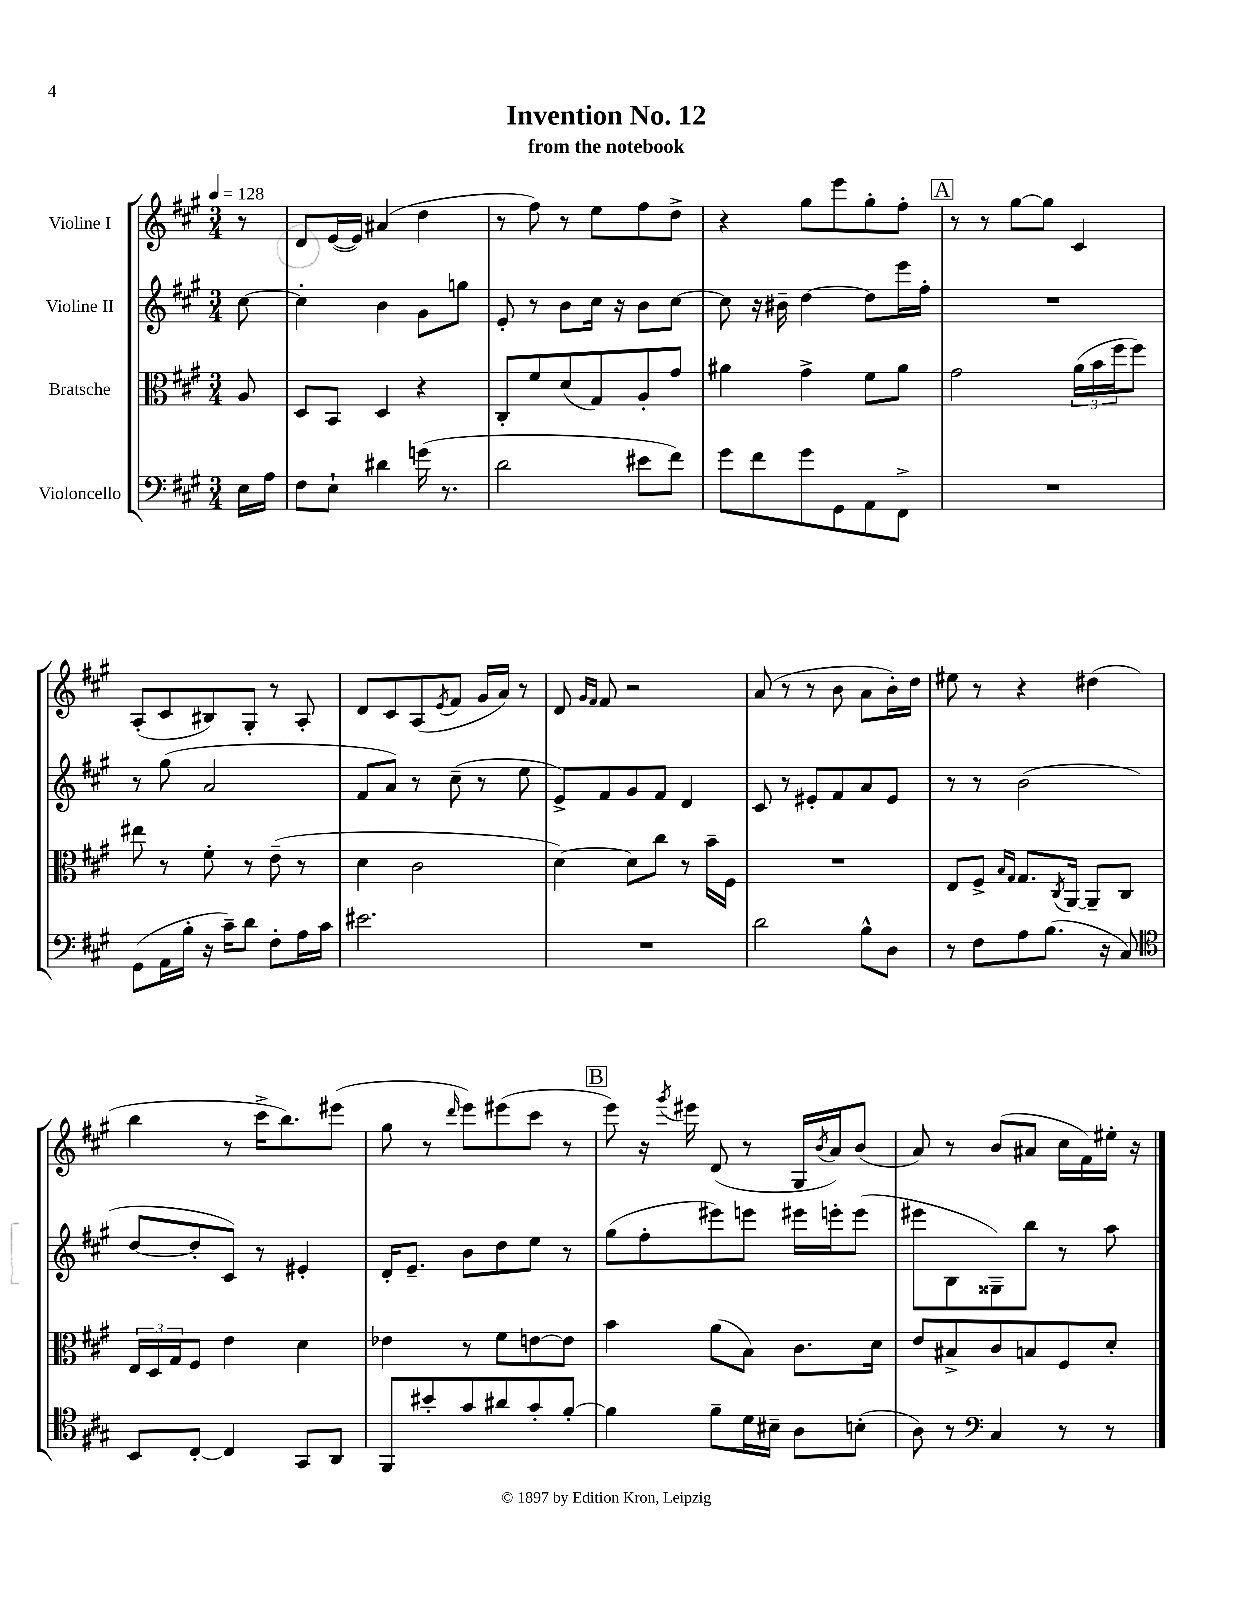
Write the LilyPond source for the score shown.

\header { title = "Invention No. 12" subtitle = "from the notebook" }
<<
\new StaffGroup <<
\new Staff = "s0" \with { instrumentName = "Violine I" } {
    \clef treble \key a \major \numericTimeSignature \time 3/4 \partial 8 \tempo 4 = 128
    r8 |
    d'8 e'16~( e'16) ais'4( d''4 |
    r8 fis''8) r8 e''8 fis''8 d''8-> |
    r4 gis''8 e'''8 gis''8-. fis''8-. |
    \mark \markup { \box "A" } r8 r8 gis''8~ gis''8 cis'4 |
    a8-.( cis'8 bis8) gis8-. r8 a8-. |
    d'8 cis'8 a8( \acciaccatura { e'8 } fis'8 gis'16 a'16) r8 |
    d'8 \grace { gis'16 fis'16 } fis'8 r2 |
    a'8( r8 r8 b'8 a'8 b'16-.) d''16 |
    eis''8 r8 r4 dis''4( |
    b''4 r8 cis'''16-> b''8.) eis'''8( |
    gis''8 r8 \grace { d'''16 } e'''8) eis'''8( cis'''8 r8 |
    \mark \markup { \box "B" } e'''8) r16 \acciaccatura { gis'''8 } eis'''16 d'8( r8 gis16 \acciaccatura { b'8 } a'16) b'8( |
    a'8) r8 b'8( ais'8 cis''16 fis'16) eis''16-. r16 \bar "|." |
}
\new Staff = "s1" \with { instrumentName = "Violine II" } {
    \clef treble \key a \major \numericTimeSignature \time 3/4 \partial 8
    cis''8~ |
    cis''4-. b'4 gis'8 g''8 |
    e'8-. r8 b'8 cis''16 r16 b'8 cis''8~ |
    cis''8 r16 bis'16-- d''4~ d''8 e'''16 fis''16-. |
    \mark \markup { \box "A" } R2. |
    r8 gis''8( a'2 |
    fis'8 a'8) r8 cis''8--( r8 e''8 |
    e'8->) fis'8 gis'8 fis'8 d'4 |
    cis'8 r8 eis'8-. fis'8 a'8 eis'8 |
    r8 r8 b'2( |
    d''8~ d''8-. cis'8) r8 eis'4-. |
    d'16-. e'8.-- b'8 d''8 e''8 r8 |
    \mark \markup { \box "B" } gis''8( fis''8-. eis'''8) e'''8 eis'''16 e'''16-. e'''8( |
    eis'''8 b8 gisis8--) b''8 r8 a''8 \bar "|." |
}
\new Staff = "s2" \with { instrumentName = "Bratsche" } {
    \clef alto \key a \major \numericTimeSignature \time 3/4 \partial 8
    a8 |
    d8 b,8 d4 r4 |
    cis8-. fis'8 d'8( gis8) a8-. gis'8 |
    ais'4 gis'4-> fis'8 ais'8 |
    \mark \markup { \box "A" } gis'2 \tuplet 3/2 { a'16( b'16 fis''16 } fis''8) |
    eis''8 r8 fis'8-. r8 e'8--( r8 |
    d'4 cis'2 |
    d'4~) d'8 cis''8 r8 b'16-- fis16 |
    R2. |
    e8 fis8-> \grace { b16 gis16 } gis8. \acciaccatura { cis8 } a,16~ a,8-- cis8 |
    \tuplet 3/2 { e16 d16 gis16 } fis8 e'4 d'4 |
    ees'4 r8 fis'8 e'8~ e'8 |
    \mark \markup { \box "B" } b'4 a'8( b8) cis'8. d'16 |
    e'8 bis8-> cis'8 b8 fis8 d'8-. \bar "|." |
}
\new Staff = "s3" \with { instrumentName = "Violoncello" } {
    \clef bass \key a \major \numericTimeSignature \time 3/4 \partial 8
    e16 a16 |
    fis8 e8-! dis'4 g'16( r8. |
    d'2 eis'8 fis'8) |
    gis'8 fis'8 gis'8 gis,8 a,8 fis,8-> |
    \mark \markup { \box "A" } R2. |
    gis,8( a,16 b16-. r16 cis'16--) d'8 fis8-. a16 cis'16 |
    eis'2. |
    R2. |
    d'2 b8-^ d8 |
    r8 fis8 a8 b8.( r16 cis8) |
    \clef tenor b,8 cis8~-. cis4 gis,8 a,8 |
    fis,8 bis'8-. gis'8 ais'8 gis'8-. fis'8~-. |
    \mark \markup { \box "B" } fis'4 fis'8-- d'16 bis16-- a8 b8-.( |
    a8) r8 \clef bass cis4 r8 r8 \bar "|." |
}
>>
>>
\layout { \context { \Score \remove "Bar_number_engraver" } }
